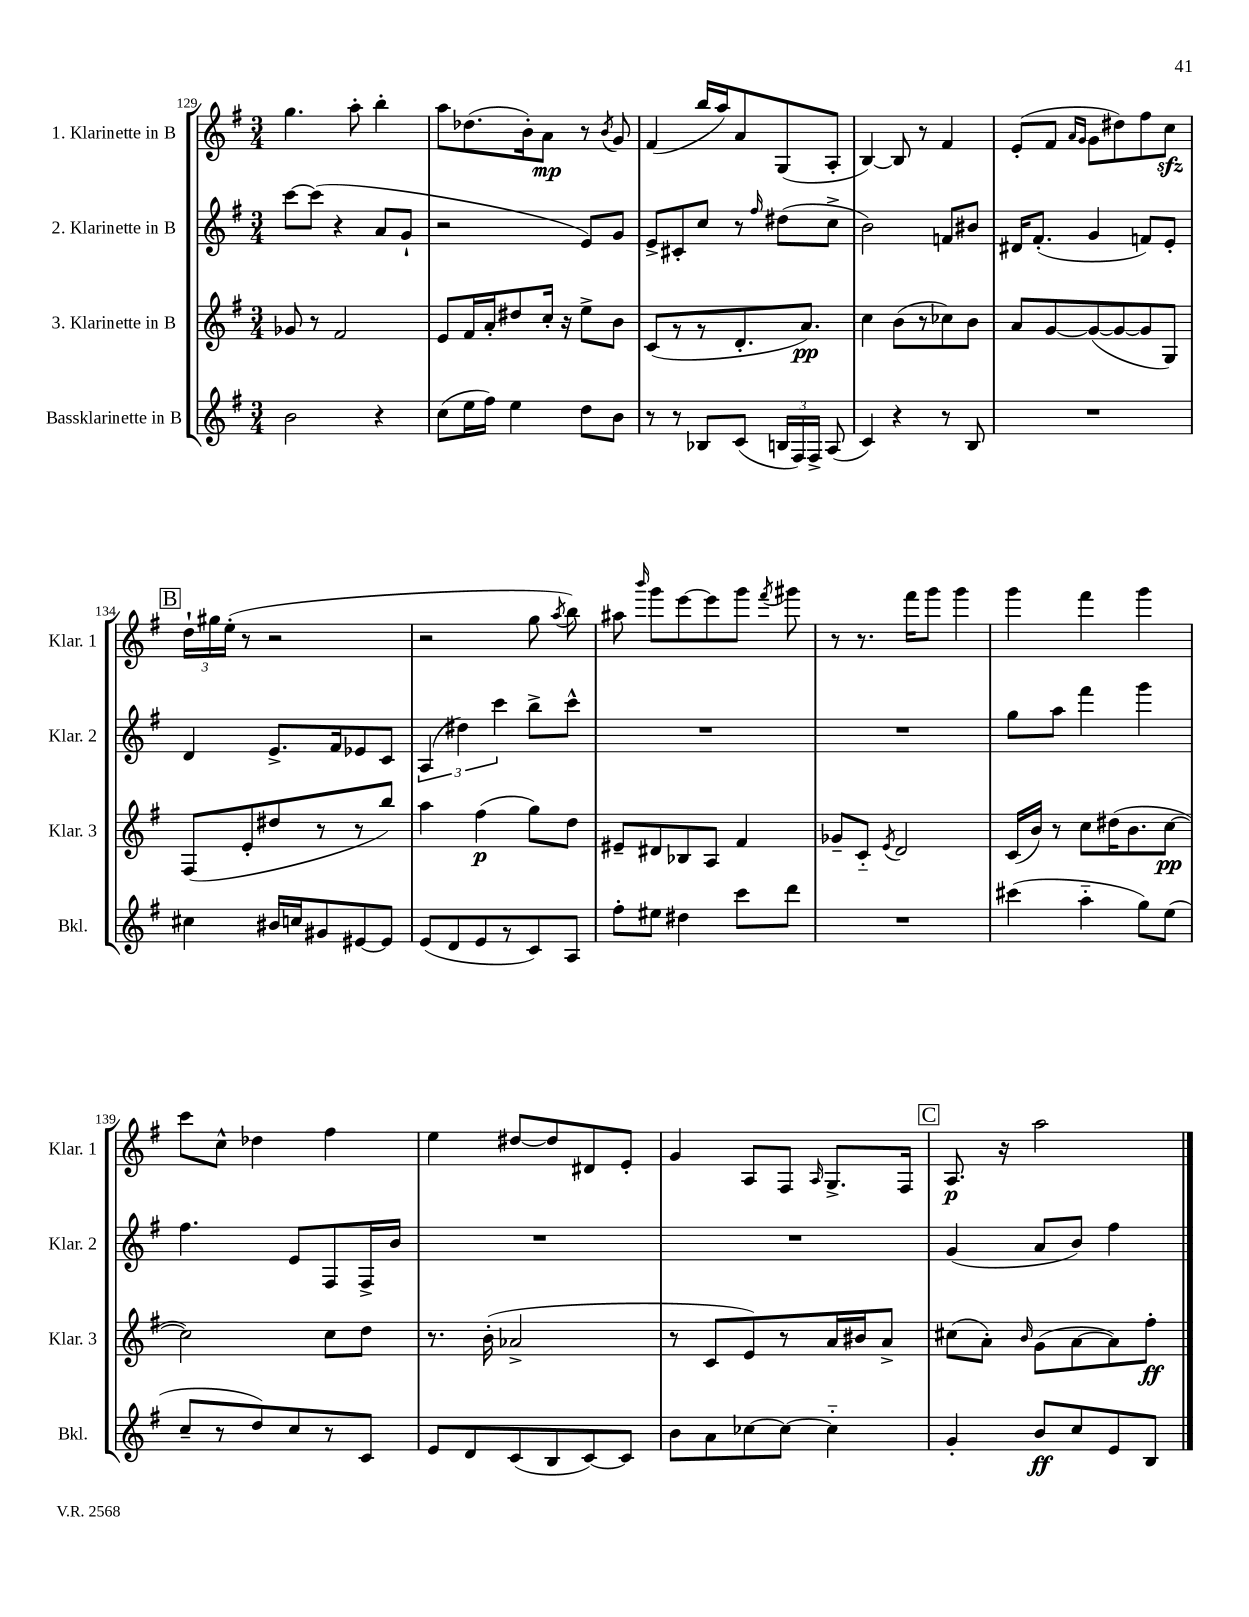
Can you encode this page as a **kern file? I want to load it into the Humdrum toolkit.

**kern	**dynam	**kern	**dynam	**kern	**kern	**dynam
*part4	*part4	*part3	*part3	*part2	*part1	*part1
*staff4	*staff4	*staff3	*staff3	*staff2	*staff1	*staff1
*I"Bassklarinette in B	*	*I"3. Klarinette in B	*	*I"2. Klarinette in B	*I"1. Klarinette in B	*
*I'Bkl.	*	*I'Klar. 3	*	*I'Klar. 2	*I'Klar. 1	*
*clefG2	*	*clefG2	*	*clefG2	*clefG2	*
*k[f#]	*	*k[f#]	*	*k[f#]	*k[f#]	*
*M3/4	*	*M3/4	*	*M3/4	*M3/4	*
=129	=129	=129	=129	=129	=129	=129
2b\	.	8g-X/	.	[8ccc\L	4.gg\	.
.	.	8r	.	(8ccc\J]	.	.
.	.	2f#/	.	4r	.	.
.	.	.	.	.	8aa'\	.
4r	.	.	.	8a/L	4bb'\	.
.	.	.	.	8g`/J	.	.
=130	=130	=130	=130	=130	=130	=130
(8cc\L	.	8e/L	.	2r	8aa\L	.
16ee\L	.	16f#/L	.	.	(8.dd-X\	.
16ff#\JJ)	.	16a'/J	.	.	.	.
4ee\	.	8dd#X/	.	.	.	.
.	.	.	.	.	16b'\k)	.
.	.	16cc'/Jk	.	.	8a\J	mp
.	.	16r	.	.	.	.
8dd\L	.	8ee^\L	.	8e/L)	8r	.
.	.	.	.	.	8qb/	.
8b\J	.	8b\J	.	8g/J	8g/	.
=131	=131	=131	=131	=131	=131	=131
8r	.	(8c/L	.	8e^/L	(4f#/	.
8r	.	8r	.	8c#X'/	.	.
8B-X/L	.	8r	.	8cc/J	16bb/LL	.
.	.	.	.	.	16aa/J)	.
(8c/J	.	8.d'/	.	8r	8a/	.
.	.	.	.	16qqff#/	.	.
24Bn/LL	.	.	.	(8dd#X\L	(8G/	.
24F#/)	.	.	.	.	.	.
.	.	8.a/J)	pp	.	.	.
24F#^/JJ	.	.	.	.	.	.
(8A/	.	.	.	8cc^\J	8A'/J	.
=132	=132	=132	=132	=132	=132	=132
4c/)	.	4cc\	.	2b\)	[4B/)	.
4r	.	(8b\L	.	.	8B/]	.
.	.	8r	.	.	8r	.
8r	.	8cc-X\)	.	8fn/L	4f#/	.
8B/	.	8b\J	.	8b#X/J	.	.
=133	=133	=133	=133	=133	=133	=133
2.r	.	8a/L	.	16d#X/KL	(8e'/L	.
.	.	.	.	(8.f#'/J	.	.
.	.	[8g/	.	.	8f#/J	.
.	.	.	.	.	16qqa/LL	.
.	.	.	.	.	16qqg/JJ	.
.	.	(8g/_	.	4g/	8g\L	.
.	.	8g/_	.	.	8dd#X\)	.
.	.	8g/]	.	8fn/L)	8ff#\	.
.	.	8G/J)	.	8e'/J	8cczz\J	.
!!LO:LB:g=z
!!LO:REH:place=s1:t=B
=134	=134	=134	=134	=134	=134	=134
4cc#X\	.	(8F#/L	.	4d/	24dd`\LL	.
.	.	.	.	.	24gg#X\	.
.	.	.	.	.	(24ee'\JJ	.
.	.	8e'/	.	.	8r	.
16b#X/LL	.	8dd#X/	.	8.e^/L	2r	.
16ccn/J	.	.	.	.	.	.
8g#X/	.	8r	.	.	.	.
.	.	.	.	16f#/k	.	.
[8e#X/	.	8r	.	8e-X/	.	.
8e#/J]	.	8bb/J)	.	8c/J	.	.
=135	=135	=135	=135	=135	=135	=135
(8e/L	.	4aa\	.	(6A/	2r	.
8d/	.	.	.	.	.	.
.	.	.	.	6dd#X\)	.	.
8e/	.	(4ff#\	p	.	.	.
.	.	.	.	6ccc\	.	.
8r	.	.	.	.	.	.
8c/)	.	8gg\L)	.	8bb^\L	8gg\	.
.	.	.	.	.	8qaa/	.
8A/J	.	8dd\J	.	8ccc^^\J	8bb\)	.
=136	=136	=136	=136	=136	=136	=136
8ff#'\L	.	8e#X~/L	.	2.r	8aa#X\	.
.	.	.	.	.	16qqbbb/	.
8ee#X\J	.	8d#X/	.	.	8ggg\L	.
4dd#X\	.	8B-X/	.	.	[8eee\	.
.	.	8A/J	.	.	8eee\]	.
8ccc\L	.	4f#/	.	.	8ggg\J	.
.	.	.	.	.	8qfff#/	.
8ddd\J	.	.	.	.	8ggg#X\	.
=137	=137	=137	=137	=137	=137	=137
2.r	.	8g-X~/L	.	2.r	8r	.
.	.	8c/J	.	.	8.r	.
.	.	8qe/	.	.	.	.
.	.	2d/	.	.	.	.
.	.	.	.	.	16fff#\KL	.
.	.	.	.	.	8ggg\J	.
.	.	.	.	.	4ggg\	.
=138	=138	=138	=138	=138	=138	=138
(4ccc#X\	.	(16c/LL	.	8gg\L	4ggg\	.
.	.	16b/JJ)	.	.	.	.
.	.	8r	.	8aa\J	.	.
4aa\	.	8cc\L	.	4fff#\	4fff#\	.
.	.	(16dd#X\K	.	.	.	.
.	.	8.b\	.	.	.	.
8gg\L)	.	.	.	4ggg\	4ggg\	.
(8ee\J	.	[8cc\J	pp	.	.	.
!!LO:LB:g=z
=139	=139	=139	=139	=139	=139	=139
8cc~/L	.	2cc\])	.	4.ff#\	8ccc\L	.
8r	.	.	.	.	8cc^^\J	.
8dd/)	.	.	.	.	4dd-X\	.
8cc/	.	.	.	8e/L	.	.
8r	.	8cc\L	.	8F#/	4ff#\	.
8c/J	.	8dd\J	.	16F#^/L	.	.
.	.	.	.	16b/JJ	.	.
=140	=140	=140	=140	=140	=140	=140
8e/L	.	8.r	.	2.r	4ee\	.
8d/	.	.	.	.	.	.
.	.	(16b'\	.	.	.	.
(8c/	.	2a-X^/	.	.	[8dd#X/L	.
8B/	.	.	.	.	8dd#/]	.
[8c/)	.	.	.	.	8d#X/	.
8c/J]	.	.	.	.	8e'/J	.
=141	=141	=141	=141	=141	=141	=141
8b\L	.	8r	.	2.r	4g/	.
8a\	.	8c/L	.	.	.	.
[8cc-X\	.	8e/)	.	.	8A/L	.
8cc-\J_	.	8r	.	.	8F#/J	.
.	.	.	.	.	16qqA/	.
4cc-\]	.	16a/L	.	.	8.G^/L	.
.	.	16b#X/J	.	.	.	.
.	.	8a^/J	.	.	.	.
.	.	.	.	.	16F#/Jk	.
!!LO:REH:place=s1:t=C
=142	=142	=142	=142	=142	=142	=142
4g'/	.	(8cc#X\L	.	(4g/	8.A/	p
.	.	8a'\J)	.	.	.	.
.	.	.	.	.	16r	.
.	.	16qqb/	.	.	.	.
8b/L	ff	(8g\L	.	8a/L	2aa\	.
8cc/	.	[8a\	.	8b/J)	.	.
8e/	.	8a\])	.	4ff#\	.	.
8B/J	.	8ff#'\J	ff	.	.	.
==	==	==	==	==	==	==
*-	*-	*-	*-	*-	*-	*-
